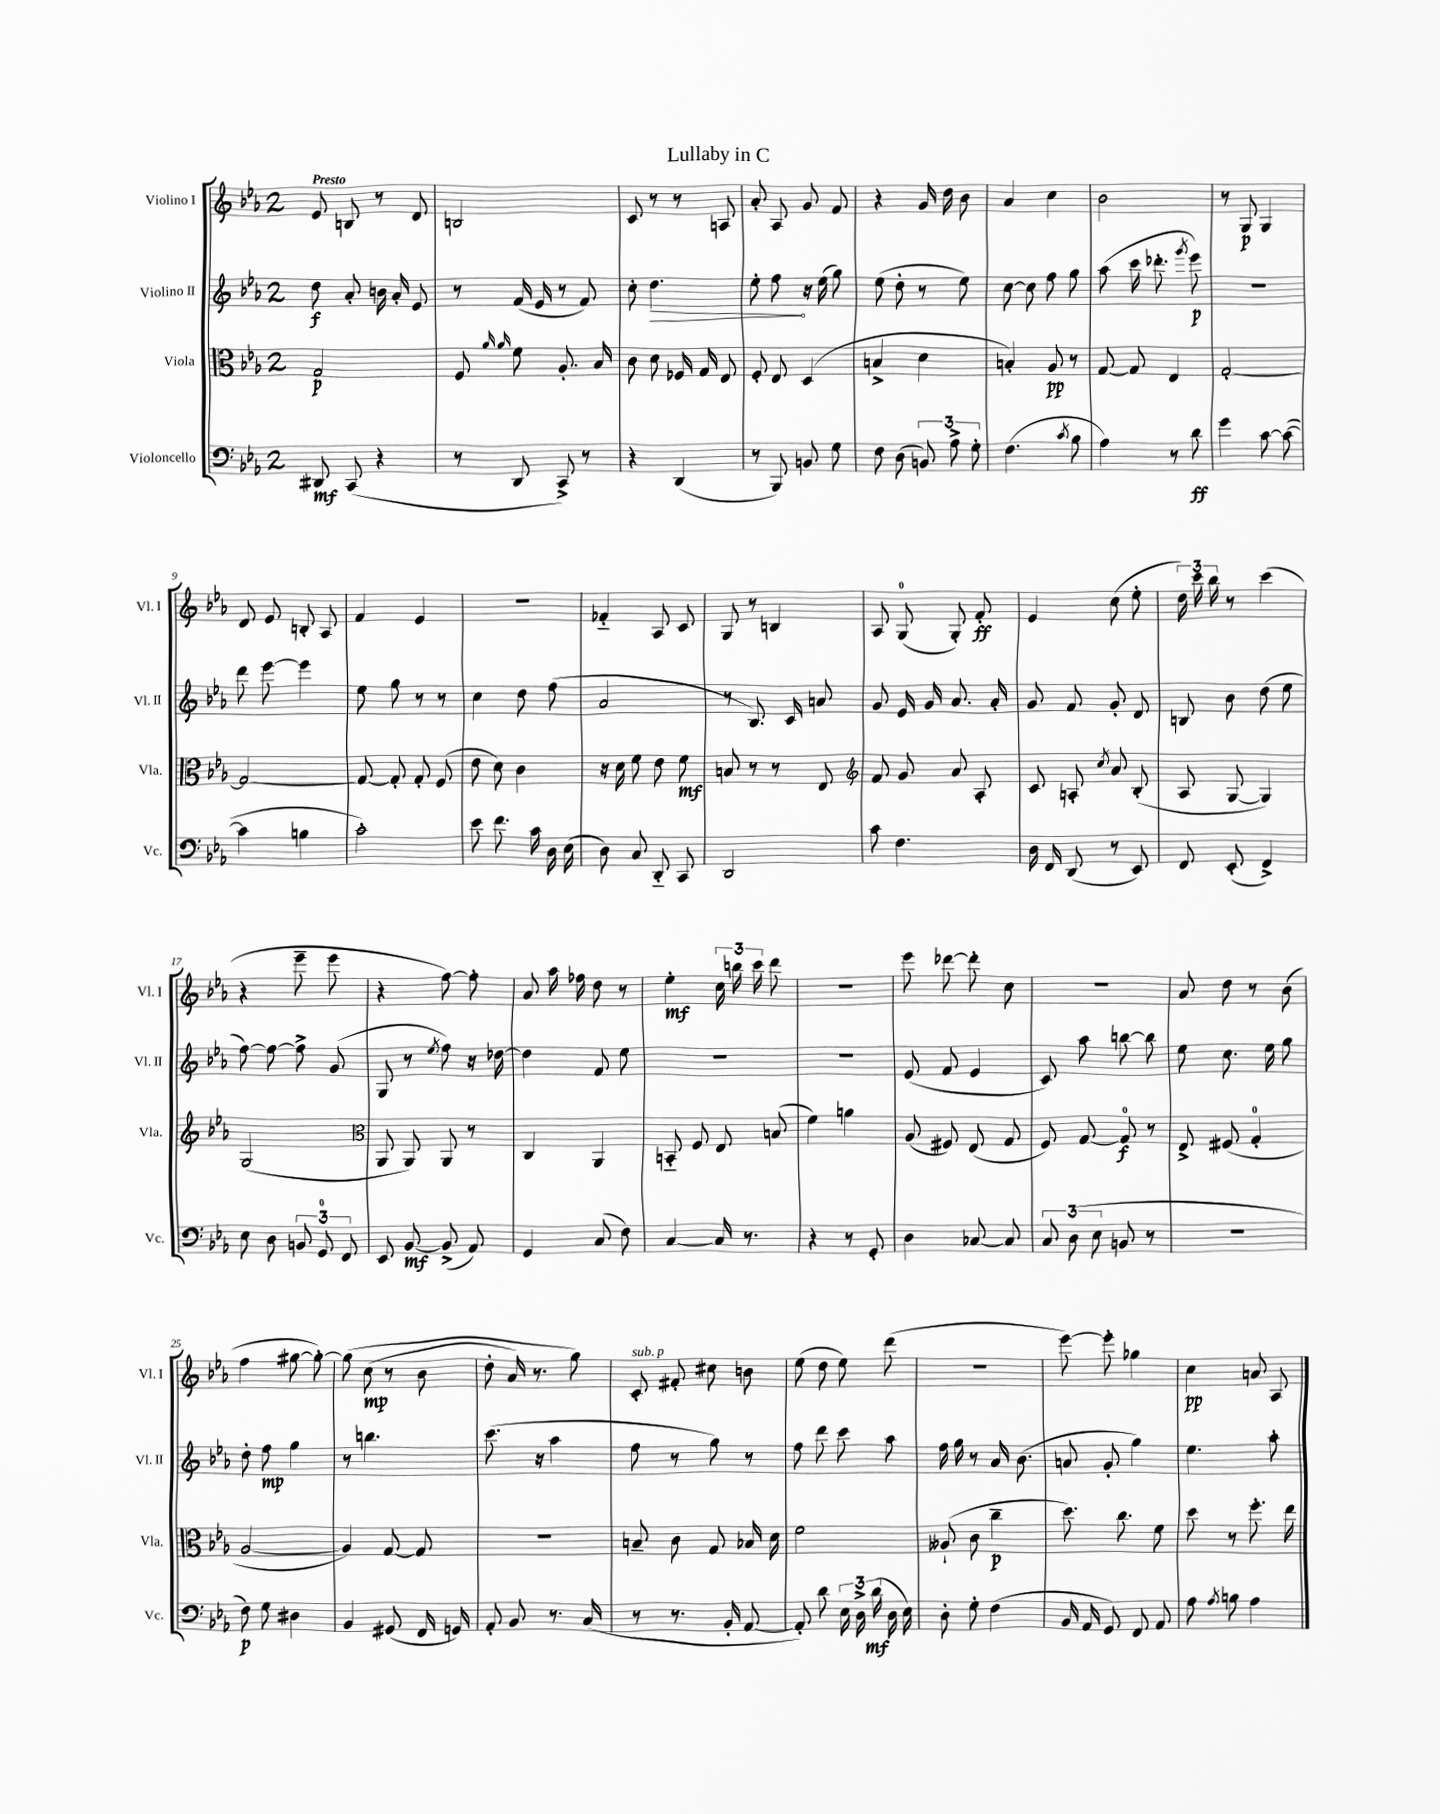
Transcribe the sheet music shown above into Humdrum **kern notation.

**kern	**kern	**kern	**kern
*staff4	*staff3	*staff2	*staff1
*clefF4	*clefC3	*clefG2	*clefG2
*k[b-e-a-]	*k[b-e-a-]	*k[b-e-a-]	*k[b-e-a-]
*M2/4	*M2/4	*M2/4	*M2/4
8DD#/	2G/	8dd\	8e-/
(8CC/	.	8a-'/	8B/
4r	.	16b\	8r
.	.	16a-'/	.
.	.	8e-/	8d/
=	=	=	=
8r	8F/	8r	2B/
.	16qqa-/	.	.
.	16qqa-/	.	.
8DD/	8f\	(16f/	.
.	.	16e-/	.
8CC^/)	8.A-'/	8r	.
8r	.	8f/)	.
.	16B-/	.	.
=	=	=	=
4r	8c\	8cc'\	8c/
.	8d\	4.dd\	8r
(4DD/	16F-/	.	8r
.	16G/	.	.
.	8E-/	.	8A/
=	=	=	=
8r	8F'/	8ee-'\	8a-'/
8BBB-/)	8E-/	8ff\	8A-/
8BB/	(4D/	16r	8g/
.	.	(16ee-\	.
8G\	.	8gg\)	8f/
=	=	=	=
8F\	4B^/	(8ee-\	4r
(8D\	.	8dd'\	.
12BB/)	4d\	8r	16g/
.	.	.	16dd\
12A-^\	.	.	.
.	.	8ee-\)	8b-\
12G'\	.	.	.
=	=	=	=
(4.F\	4B'/)	[8cc\	4a-/
.	.	8cc\]	.
.	8A-/	8ff\	4cc\
8qc/	.	.	.
8B-\	8r	8gg\	.
=	=	=	=
4A-\)	[8G/	(8aa-\	2b-\
.	8G/]	16ccc\	.
.	.	8.ddd-'\	.
8r	4E-/	.	.
.	.	8qggg/	.
8d\	.	8eee-\)	.
=	=	=	=
4g\	[2G'/	2r	8r
.	.	.	8G/
[8c\	.	.	4G/
(8c\_	.	.	.
=	=	=	=
4c\]	2G/_	8ddd\	8d/
.	.	[8eee-\	8e-/
4B\	.	4eee-\]	8B'/
.	.	.	8A-/
=	=	=	=
2c'\)	8G/_	8ee-\	4f/
.	8G'/]	8gg\	.
.	8G'/	8r	4e-/
.	(8F/	8r	.
=	=	=	=
8e-\	8e-\	4cc\	2r
8.f\	8d\)	.	.
.	4c\	8dd\	.
16c\	.	.	.
16D\	.	(8ff\	.
(16E-\	.	.	.
=	=	=	=
8D\)	16r	2a-/	4f-'~/
.	16d\	.	.
8C/	8f\	.	.
8DD'~/	8e-\	.	8A-/
8CC/	8f\	.	8c/
=	=	=	=
2DD/	8B/	8r	8G/
.	8r	8.B-/)	8r
.	8r	.	4B/
.	.	16c/	.
.	8E-/	8a/	.
=	=	=	=
*	*clefG2	*	*
8c\	8f/	8g/	8A-/
4.F\	8g/	16e-/	(8G/
.	.	16g/	.
.	8a-/	8.a-/	8G'/)
.	8A-'/	.	8f'/
.	.	16a-'/	.
=	=	=	=
16D\	8c/	8g/	4e-/
16FF/	.	.	.
(8DD/	8A'/	8f/	.
.	8qcc/	.	.
8r	8a-/	8g'/	(8cc\
8EE-/)	(8B-'/	8d/	8ee-'\
=	=	=	=
8FF/	8A-/	8B/	24dd\)
.	.	.	24ccc\
.	.	.	24bb-\
(8EE-'/	[8G/	8b-\	8r
4FF^/)	4G/])	(8dd\	(4ccc\
.	.	8ee-\	.
=	=	=	=
8E-\	(2G/	[8ff\)	4r
8D\	.	8ff\_	.
12BB/	.	8ff^\]	8eee-~\
12GG/	.	.	.
.	.	(8g/	8eee-\
12FF/	.	.	.
=	=	=	=
*	*clefC3	*	*
8EE-/	8AA-/	8G/	4r
[8BB-/	8AA-/)	8r	.
.	.	8qee-/	.
(8BB-^/]	8AA-/	8ff\)	[8ff\)
8AA-/)	8r	16r	8ff'\]
.	.	[16dd-\	.
=	=	=	=
4GG/	4C/	4dd-\]	8a-/
.	.	.	16aa-\
.	.	.	16ff-\
(8C/	4AA-/	8f/	8dd\
8F\)	.	8ee-\	8r
=	=	=	=
[4C/	8BB'~/	2r	4ee-'\
.	8F/	.	.
16C/]	8E-/	.	24cc\
.	.	.	24bb\
8.r	.	.	.
.	.	.	24ccc\
.	(8B/	.	8ddd\
=	=	=	=
4r	4f\)	2r	2r
8r	4a\	.	.
8GG'/	.	.	.
=	=	=	=
4D\	(8A-/	(8e-/	8eee-\
.	8F#/)	8f/	[8ddd-\
[8C-/	(8E-/	4e-/	8ddd-'\]
8C-/]	8G/	.	8cc\
=	=	=	=
12C/	8F/)	8c/)	2r
(12D\	.	.	.
.	[8G/	8aa-\	.
12E-\	.	.	.
8BB/	8G/]	[8bb\	.
8r	8r	8bb\]	.
=	=	=	=
2r	8E-^/	8ee-\	8a-/
.	(8F#/	8.cc\	8dd\
.	4G'/	.	8r
.	.	16ee-\	.
.	.	8gg\	(8b-\
=	=	=	=
8F\)	[2A-/	8dd'\	4ff\
8G\	.	8ff\	.
4D#\	.	4gg\	[8gg#\
.	.	.	8gg#'\_)
=	=	=	=
4BB-/	4A-/])	8r	&(8gg#\]
.	.	4.bb\	(8cc\
(8GG#/	[8G/	.	8r
16FF/	8G/]	.	8b-\
16GG/)	.	.	.
=	=	=	=
8AA-'/	2r	(8.ccc\	8dd'\
8BB-/	.	.	16a-/)
.	.	16r	8.r
8.r	.	4aa-\	.
.	.	.	8gg\&)
(16C/	.	.	.
=	=	=	=
8r	8B~/	8ff\	8c'/
8.r	8c\	8r	8f#'/
.	8G/	8gg\)	8cc#\
16BB-'/	.	.	.
[8AA-/	16B-/	8r	8b\
.	16d\	.	.
=	=	=	=
8AA-'/])	2f\	8ff\	(8ee-\
8d\	.	8ddd\	8dd\
24E-\	.	8ccc\	8ee-\)
24D^\	.	.	.
(24d\	.	.	.
16D\	.	8aa-\	(8ddd\
16E-\)	.	.	.
=	=	=	=
8D'\	(8A--`/	16ff\	2r
.	.	16gg\	.
8G'\	8c\	8r	.
(4F\	4cc~\	16a-/	.
.	.	(8.b-\	.
=	=	=	=
16BB-/	8.dd\)	8a/	[8eee-\)
16AA-/	.	.	.
8GG/)	.	8g'/	8eee-'\]
.	8.cc\	.	.
8FF/	.	4gg\)	4gg-\
8AA-/	8f\	.	.
=	=	=	=
8A-\	8dd\	4.ee-\	4cc\
8qA-/	.	.	.
8B\	8r	.	.
4A-\	8.ff'\	.	8a/
.	.	8aa-'\	8A-/
.	16ee-\	.	.
==	==	==	==
*-	*-	*-	*-
